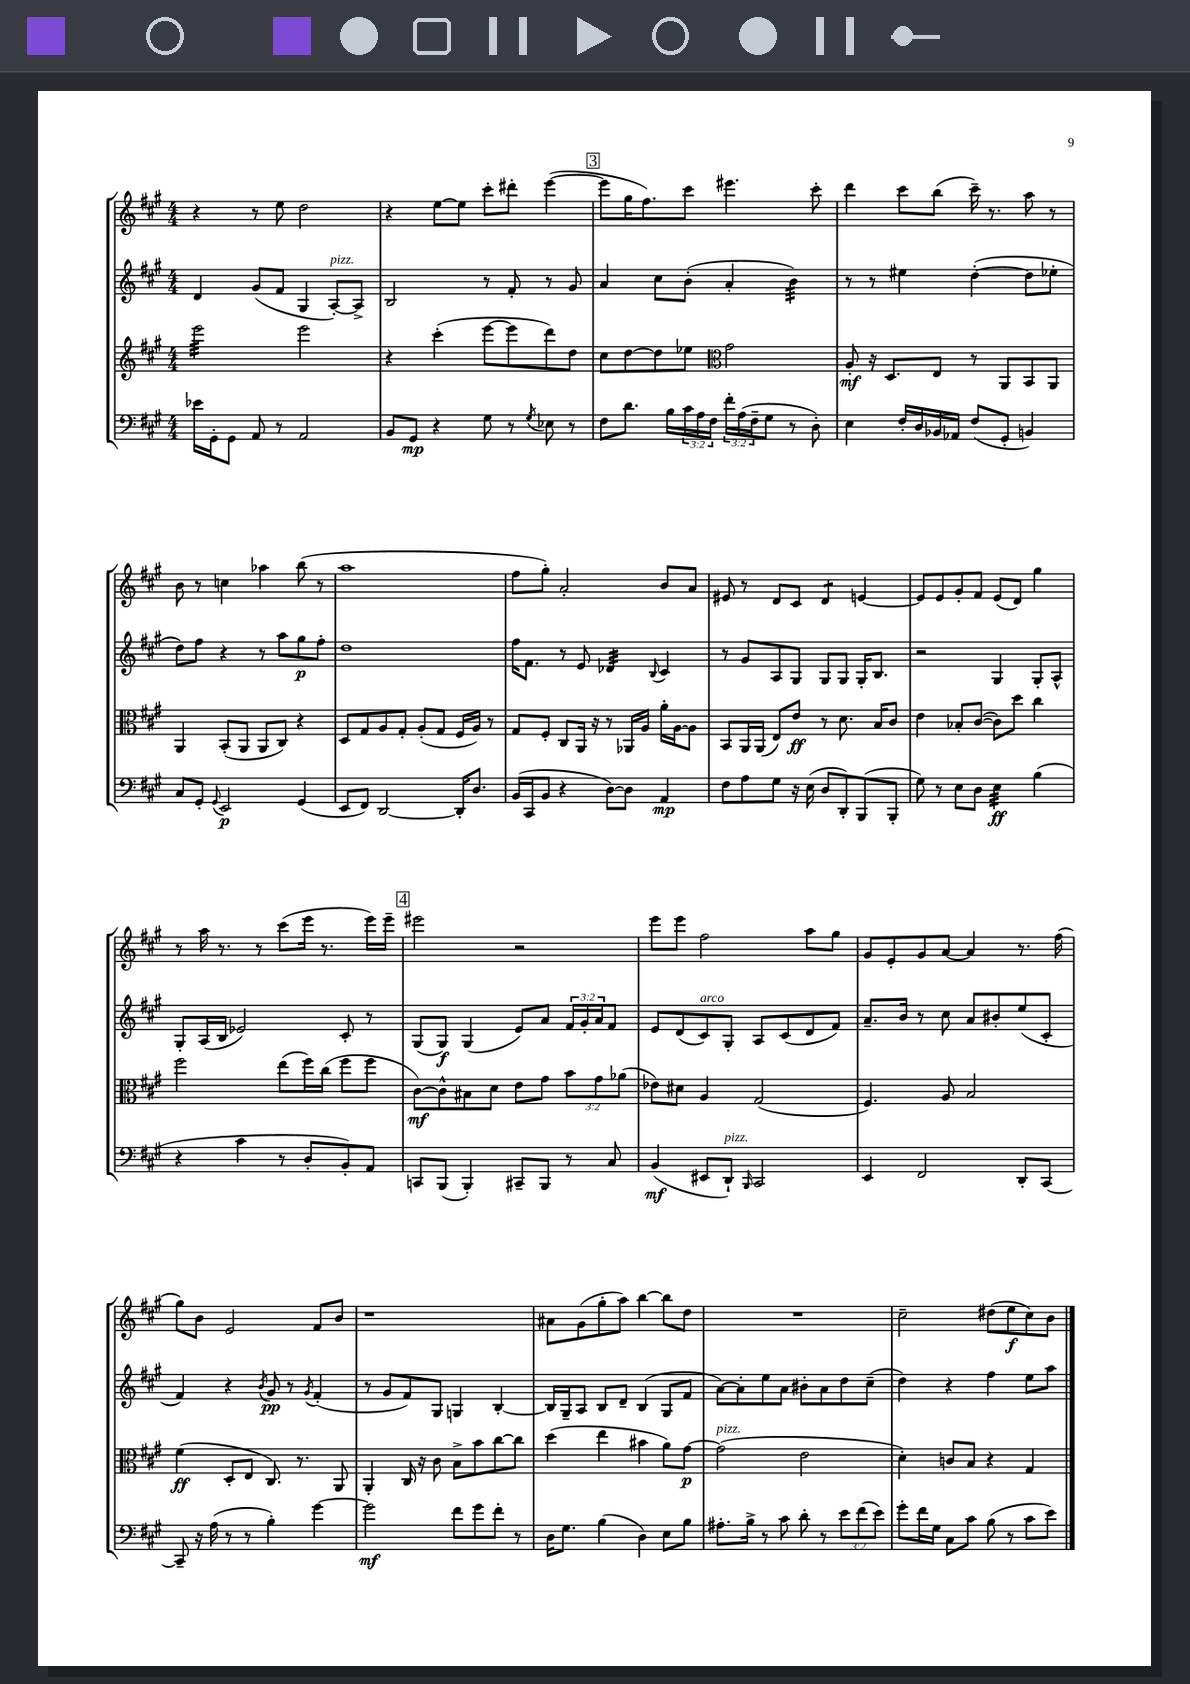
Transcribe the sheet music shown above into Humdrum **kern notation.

**kern	**kern	**kern	**kern
*staff4	*staff3	*staff2	*staff1
*clefF4	*clefG2	*clefG2	*clefG2
*k[f#c#g#]	*k[f#c#g#]	*k[f#c#g#]	*k[f#c#g#]
*M4/4	*M4/4	*M4/4	*M4/4
16e-	2eee	4d	4r
16GG#'	.	.	.
8GG#	.	.	.
8AA	.	(8g#	8r
8r	.	8f#	8ee
2AA	2eee	4G#	2dd
.	.	[8A')	.
.	.	8A^]	.
=	=	=	=
8BB	4r	2B	4r
8GG#	.	.	.
4r	(4ccc#'	.	[8ee
.	.	.	8ee]
8G#	[8eee	8r	8ccc#'
8r	8eee]	8f#'	8ddd#'
8qG#	.	.	.
8E-	8ddd)	8r	([4eee
8r	8dd	8g#	.
=	=	=	=
8F#	8cc#	4a	8eee]
8.d	[8dd	.	16gg#
.	.	.	8.ff#)
.	8dd]	8cc#	.
16B	.	.	.
24c#	8ee-	(8b'	8ccc#
24A	.	.	.
24F#	.	.	.
*	*clefC3	*	*
24f#'	2g#	4a'	4.eee#
(24A	.	.	.
24F#~	.	.	.
8G#	.	.	.
8r	.	4b)	.
8D')	.	.	8ccc#'
=	=	=	=
4E	8A'	8r	4ddd
.	16r	8r	.
.	8.D	.	.
16F#'	.	4ee#	8ccc#
16D	.	.	.
16BB-	8E	.	(8bb
16AA-	.	.	.
(8F#	8r	([4dd'	16ccc#~)
.	.	.	8.r
8GG#'	8AA	.	.
4BB)	8BB	8dd]	8aa
.	8AA	8ee-'	8r
=	=	=	=
8C#	4AA	8dd)	8b
8GG#'	.	8ff#	8r
8qqGG#	.	.	.
2EE	(8BB'	4r	4cc
.	8AA	.	.
.	8AA	8r	4aa-
.	8C#)	8aa	.
(4GG#	4r	8gg#	(8bb
.	.	8ff#'	8r
=	=	=	=
8EE	8D	1dd	1aa
8FF#)	8G#	.	.
[2DD	8A	.	.
.	8G#'	.	.
.	(8A'	.	.
.	8G#	.	.
16DD']	16F#	.	.
8.D	16A)	.	.
.	8r	.	.
=	=	=	=
(16BB	8G#	16ff#	8ff#
16CC#	.	8.f#	.
8BB	8F#'	.	8gg#')
4r	8C#	8r	2a'
.	16AA	8e	.
.	16r	.	.
[8D)	8r	4d-	.
8D]	16AA-	.	.
.	16A	.	.
.	.	8qqB	.
4AA	16a'	4c#	8b
.	[16A	.	.
.	8A]	.	8a
=	=	=	=
8F#	8BB	8r	8e#
8A	16AA	8g#	8r
.	(16AA	.	.
8G#	8E)	8A	8d
16r	8e	8G#	8c#
(16E	.	.	.
8D	8r	8G#	4d
8DD')	8.d	8G#	.
(8BBB	.	16G#'	[4e
.	16B	8.B	.
8BBB'	8c#	.	.
=	=	=	=
8G#)	4e	2r	8e]
8r	.	.	8e
8E	8B-'	.	8g#'
8D	([8c#	.	8f#
4E	8c#])	4G#	(8e
.	8dd	.	8d)
(4B	4cc#	8G#'	4gg#
.	.	8A^^	.
=	=	=	=
4r	2ff#	8G#'	8r
.	.	(16A	16aa
.	.	16B	8.r
4c#	.	2e-)	.
.	.	.	8r
8r	(8ee	.	(8ccc#
8D'	16ff#)	.	16eee
.	(16cc#	.	8.r
8BB')	8ff#	8c#'	.
8AA	8ff#	8r	16eee)
.	.	.	16eee~
=	=	=	=
8CC	[8c#)	(8G#	2eee#
(8BBB	8c#^^]	8G#)	.
4BBB')	8B#	(4G#	.
.	8d	.	.
8CC#~	8e	8e)	2r
8BBB	8g#	8a	.
8r	12b	24f#	.
.	.	24g#'	.
.	12g#	24a	.
8C#	.	8f#	.
.	(12a-	.	.
=	=	=	=
(4BB	8e-)	8e	8eee
.	8d#	(8d	8eee
8EE#	4A	8c#)	2ff#
8DD`)	.	8G#'	.
16qqBBB	.	.	.
2CC#	(2G#	8A	.
.	.	(8c#	.
.	.	8d	8aa
.	.	8f#)	8gg#
=	=	=	=
4EE	4.F#)	8.a~	8g#
.	.	.	8e'
.	.	16b	.
2FF#	.	8r	8g#
.	8A	8cc#	[8a
.	2B	8a	4a]
.	.	8b#'	.
8DD'	.	(8ee	8.r
[8CC#	.	8c#'	.
.	.	.	(16ff#
=	=	=	=
8CC#~]	(4f#	4f#)	8gg#)
16r	.	.	8b
(16A	.	.	.
8r	8D'	4r	2e
8r	8E	.	.
.	.	8qb	.
4B')	8.C#)	8g#	.
.	.	8r	.
.	8.r	.	.
.	.	8qg#	.
[4g#	.	(4f#'	8f#
.	8AA	.	8b
=	=	=	=
2g#]	4AA'	8r	1r
.	.	8g#	.
.	16C#	8f#)	.
.	16r	.	.
.	8c#	8G#	.
8f#	8B^	4G	.
8g#	8b	.	.
8f#'	[8cc#	[4B'	.
8r	8cc#]	.	.
=	=	=	=
16D	(4dd	16B]	8a#
8.G#	.	16G#~	.
.	.	8A	(8g#
(4B	4ee	8B	8gg#'
.	.	8d~	8aa)
4D)	4b#	(4B	[4bb
8E	8a)	8G#	8bb]
8B	[8g#	8f#	8dd
=	=	=	=
8.A#'	(2g#]	[8a)	1r
.	.	8a']	.
16B^	.	.	.
8r	.	8ee	.
8c#	.	8a	.
8d'	2e	8b#'	.
8r	.	8a	.
12e	.	8dd	.
(12f#	.	.	.
.	.	(8cc#~	.
12e)	.	.	.
=	=	=	=
8g#'	4d')	4dd)	2cc#~
16f#	.	.	.
16G#	.	.	.
8C#	8c	4r	.
8c#	8B	.	.
(8B	4r	4ff#	(8dd#
8r	.	.	8ee
8c#	4G#	8ee	8cc#)
8e)	.	8aa	8b
==	==	==	==
*-	*-	*-	*-
